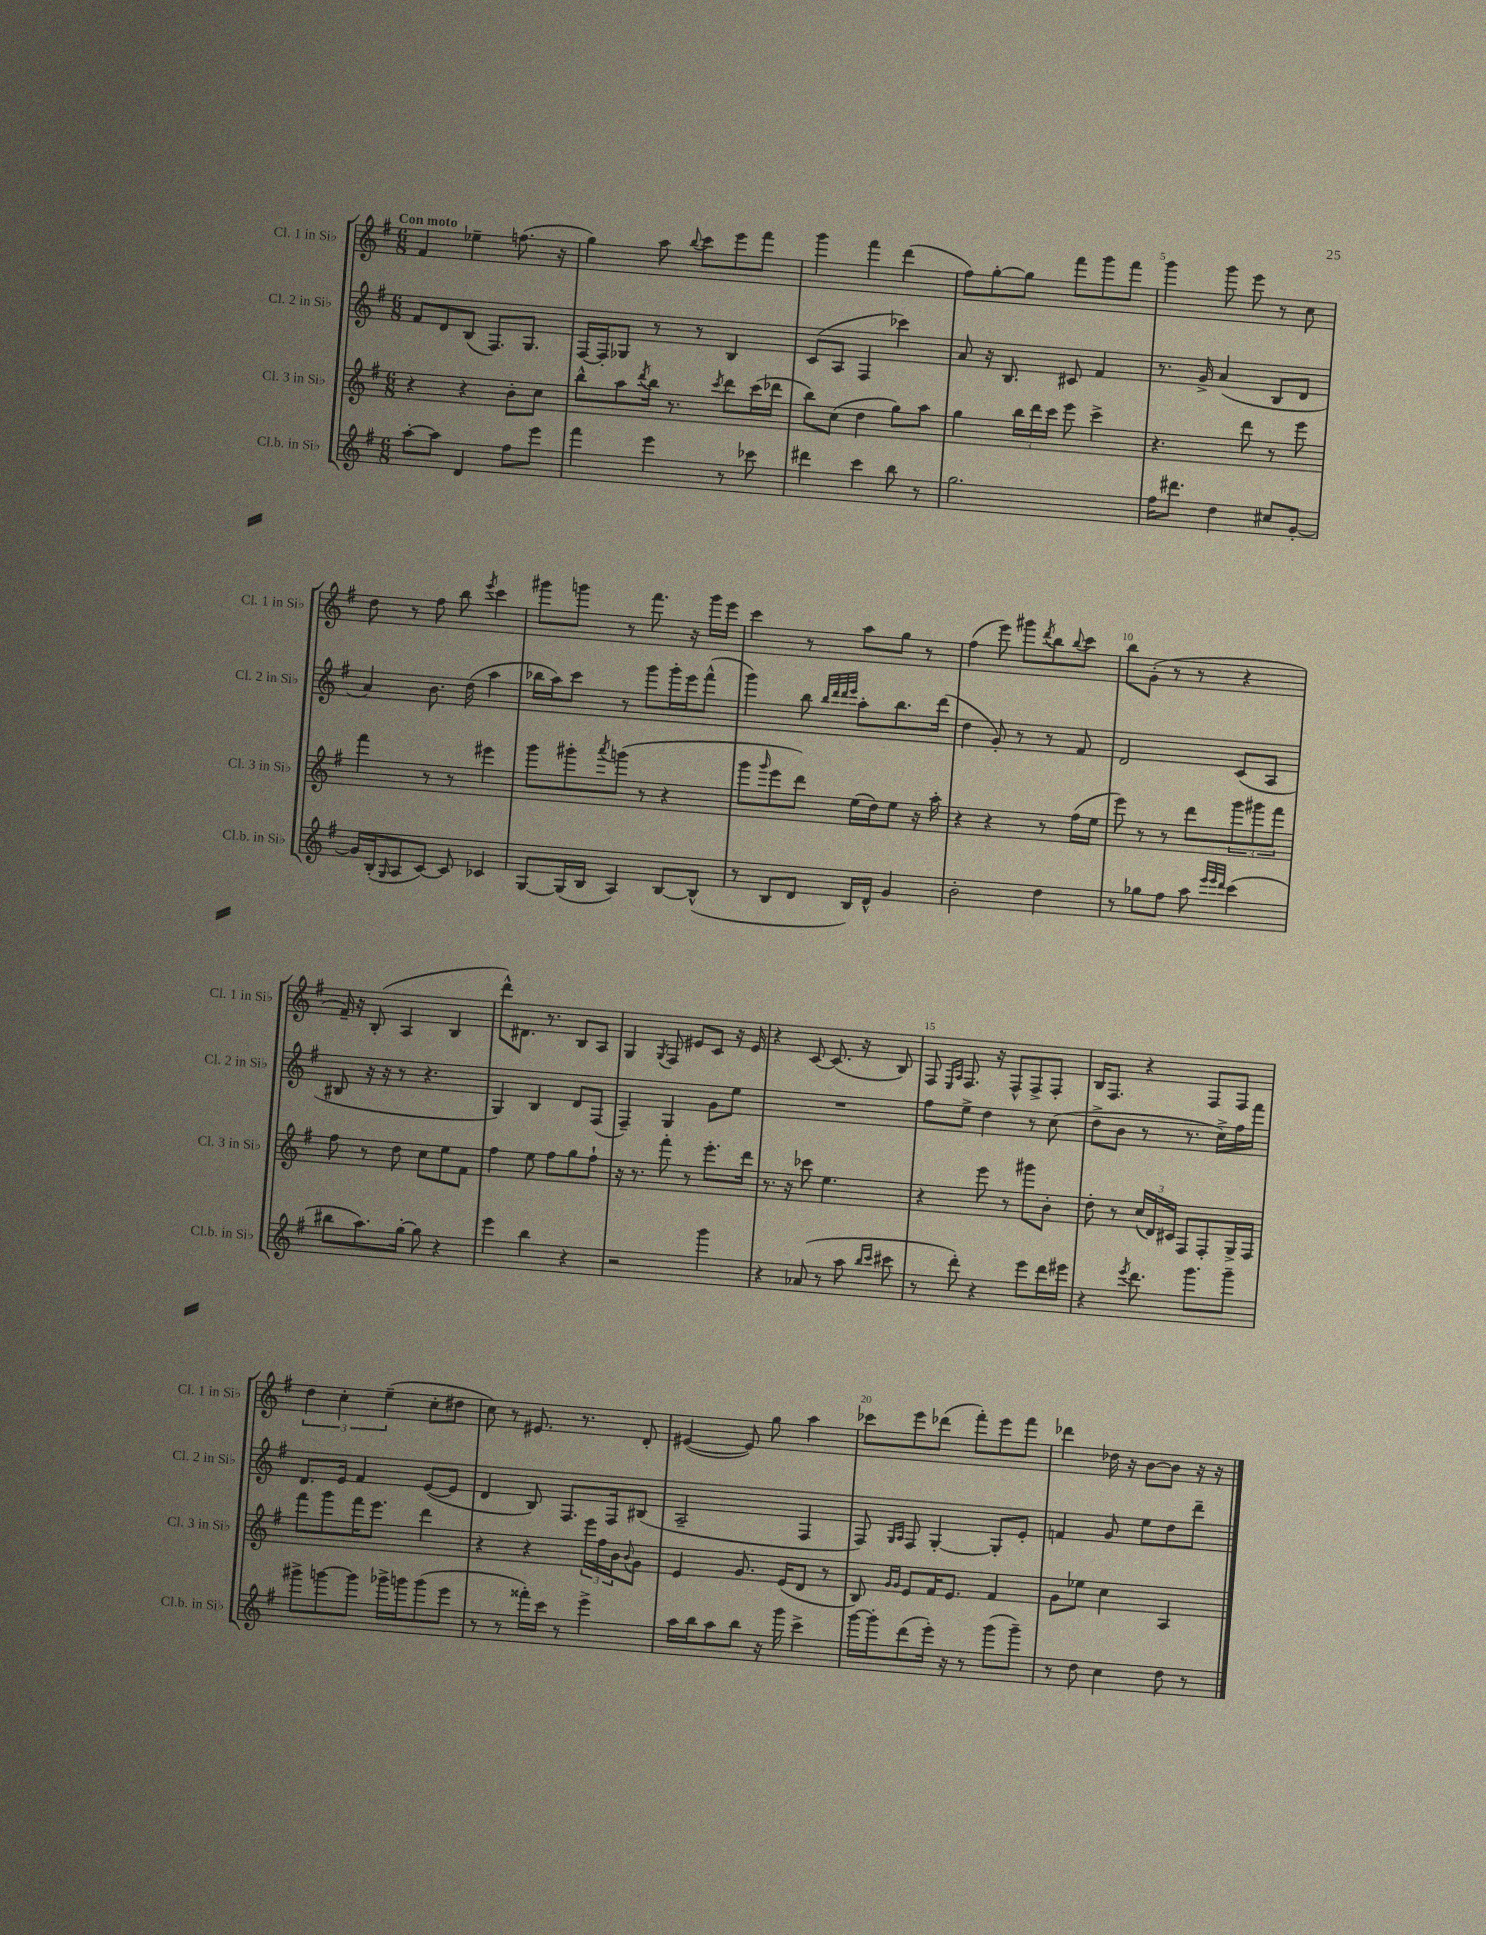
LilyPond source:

<<
\new StaffGroup <<
\new Staff = "s0" \with { instrumentName = "Cl. 1 in Sib" shortInstrumentName = "Cl. 1 in Sib" } {
    \clef treble \key g \major \numericTimeSignature \time 6/8 \tempo "Con moto"
    fis'4 ees''4-- f''8.( r16 |
    g''4) a''8 \appoggiatura { b''8 } c'''8 e'''8 fis'''8 |
    g'''4 fis'''4 d'''4( |
    fis''8) g''8~-. g''8 fis'''8 g'''8 fis'''8 |
    g'''4 g'''8 e'''8 r8 c''8 |
    d''8 r8 fis''8 b''8 \acciaccatura { e'''8 } c'''4 |
    gis'''8 g'''8 r8 fis'''8. r16 g'''16 e'''16 |
    c'''4 r8 a''8 g''8 r8 |
    fis''4( e'''8) gis'''8 \acciaccatura { d'''8 } b''8 \appoggiatura { b''8 } c'''8 |
    b''8 g'8-.( r8 r8 r4 |
    fis'16--) r16 b8-.( a4 b4 |
    d'''8-^) dis'8. r8. b8 a8 |
    g4 \acciaccatura { g8 } fis8 eis'8 c'8 r16 eis'16 |
    r4 c'8~ c'8.( r16 b8) |
    fis8 \grace { e16 a16 } fis8. r16 fis8-^ fis8-> fis8-. |
    b16 fis8. r4 fis8 fis8 |
    \tuplet 3/2 { d''4 c''4-. e''4--( } c''8-. dis''8 |
    c''8) r8 eis'8. r8. d'8-. |
    eis'4~( eis'8) g''8 a''4 |
    ces'''8 e'''8 des'''8( fis'''8-.) e'''8 fis'''8 |
    des'''4 des''16 r16 b'8~ b'8 r16 r16 \bar "|." |
}
\new Staff = "s1" \with { instrumentName = "Cl. 2 in Sib" shortInstrumentName = "Cl. 2 in Sib" } {
    \clef treble \key g \major \numericTimeSignature \time 6/8
    fis'8 d'8 b8( fis8.) g8. |
    fis16~ fis16-. ges8 r8 r8 b4 |
    c'8( a8 fis4 ces'''4) |
    a'8 r16 b8. cis'8 fis'4 |
    r8. g'16-> a'4( b8 d'8 |
    a'4) b'8. d''16( a''4 |
    bes''16 a''16) c'''8 r8 g'''8 g'''16-. e'''16 fis'''8-^( |
    g'''4) b''8 \grace { b''32 d'''32 d'''32 e'''32 } a''8-. b''8. d'''16( |
    d''4 g'8-.) r8 r8 fis'8 |
    d'2 c'8( a8 |
    bis8 r16 r16 r8 r4. |
    g4) b4 d'8 fis8( |
    fis4--) g4 g'8 e''8 |
    R2. |
    fis''8 e''8-> d''4 r8 c''8( |
    d''8-> b'8 r8 r8. c''16->) fis''16 fis'''16 |
    d'8. e'16 fis'4 e'8~( e'8 |
    d'4 b8) fis8. fis16 bis8( |
    a2-- fis4 |
    fis8) \grace { g16 a16 } fis8 g4~-. g8-. e'8-. |
    f'4 g'8 e''8 d''8 d'''8-- \bar "|." |
}
\new Staff = "s2" \with { instrumentName = "Cl. 3 in Sib" shortInstrumentName = "Cl. 3 in Sib" } {
    \clef treble \key g \major \numericTimeSignature \time 6/8
    r4 r4 b'8-. c''8 |
    b''8-^ a''8 \acciaccatura { d'''8 } b''16 r8. \acciaccatura { c'''8 } d'''8 c'''16( des'''16 |
    b''8) c''8( d''4 g''8) a''8 |
    g''4 \tuplet 3/2 { b''16 d'''16 c'''16 } e'''8 c'''4-> |
    r4. d'''8 r8 e'''8 |
    fis'''4 r8 r8 eis'''4 |
    g'''8 gis'''8-. \acciaccatura { a'''8 } g'''8( r8 r4 |
    g'''8 \grace { g'''16 } e'''8 d'''8) e''16( d''16) e''8 r16 a''16-. |
    r4 r4 r8 fis''16( e''16 |
    e'''8) r8 r8 d'''8 \tuplet 3/2 { g'''8 gis'''8 fis'''8 } |
    fis''8 r8 d''8 c''8 e''8 fis'8 |
    fis''4 e''8 fis''8 g''8 fis''8-! |
    r16 r8. fis'''8-. r8 e'''8.-. d'''16 |
    r8. r16 ces'''8 e''4. |
    r4 e'''8 r8 gis'''8 b'8-. |
    d''8-. r8 \tuplet 3/2 { c''16( d'16) cis'16 } fis8 fis8-. g16-> fis16 |
    fis'''8 g'''8 fis'''16 e'''8. d'''4 |
    r4 r4 \tuplet 3/2 { e'''16 fis''16 b'16 } \appoggiatura { b'8 } g'8 |
    e'4 g'8. e'16( d'8 r8 |
    b8) \grace { g'16 g'16 } e'8 fis'16 e'8. fis'4 |
    g'8 ees''8 c''4 a4 \bar "|." |
}
\new Staff = "s3" \with { instrumentName = "Cl.b. in Sib" shortInstrumentName = "Cl.b. in Sib" } {
    \clef treble \key g \major \numericTimeSignature \time 6/8
    a''8~-. a''8 d'4 fis''8 e'''8 |
    fis'''4 e'''4 r8 ces'''8 |
    dis'''4 c'''4 b''8 r8 |
    g''2. |
    fis''16 dis'''8. d''4 cis''8 g'8~-. |
    g'16 b16-.( \grace { g16 } a8 c'8~) c'8 ces'4 |
    g8~ g16( b16 a4) b8~ b8-^( |
    r8 b8 d'8 b16) d'16-^ g'4 |
    b'2-. d''4 |
    r8 ges''8 fis''8 a''8 \grace { e'''32 e'''32 d'''32 } c'''4( |
    bis''8 a''8.) g''16~-. g''8 r4 |
    e'''4 b''4 r4 |
    r2 g'''4 |
    r4 aes'8( r8 a''8 \grace { b''16 c'''16 } cis'''8 |
    r8 d'''8-.) r4 e'''8 d'''16 eis'''16 |
    r4 \acciaccatura { e'''8 } d'''8. g'''8. g'''8-- |
    gis'''8-> g'''8~ g'''8 ges'''16-> g'''16 g'''8( e'''8 |
    r8 r8 fisis'''16-.) c'''16 r8 e'''4-> |
    a''16 b''16 a''8 b''8 r16 g'''16 c'''4-> |
    g'''16~ g'''16-. d'''8( e'''16-.) r16 r8 g'''8( g'''8--) |
    r8 d''8 c''4 d''8 r8 \bar "|." |
}
>>
>>
\layout { \context { \Score \override BarNumber.break-visibility = ##(#f #t #t) barNumberVisibility = #(every-nth-bar-number-visible 5) } }
